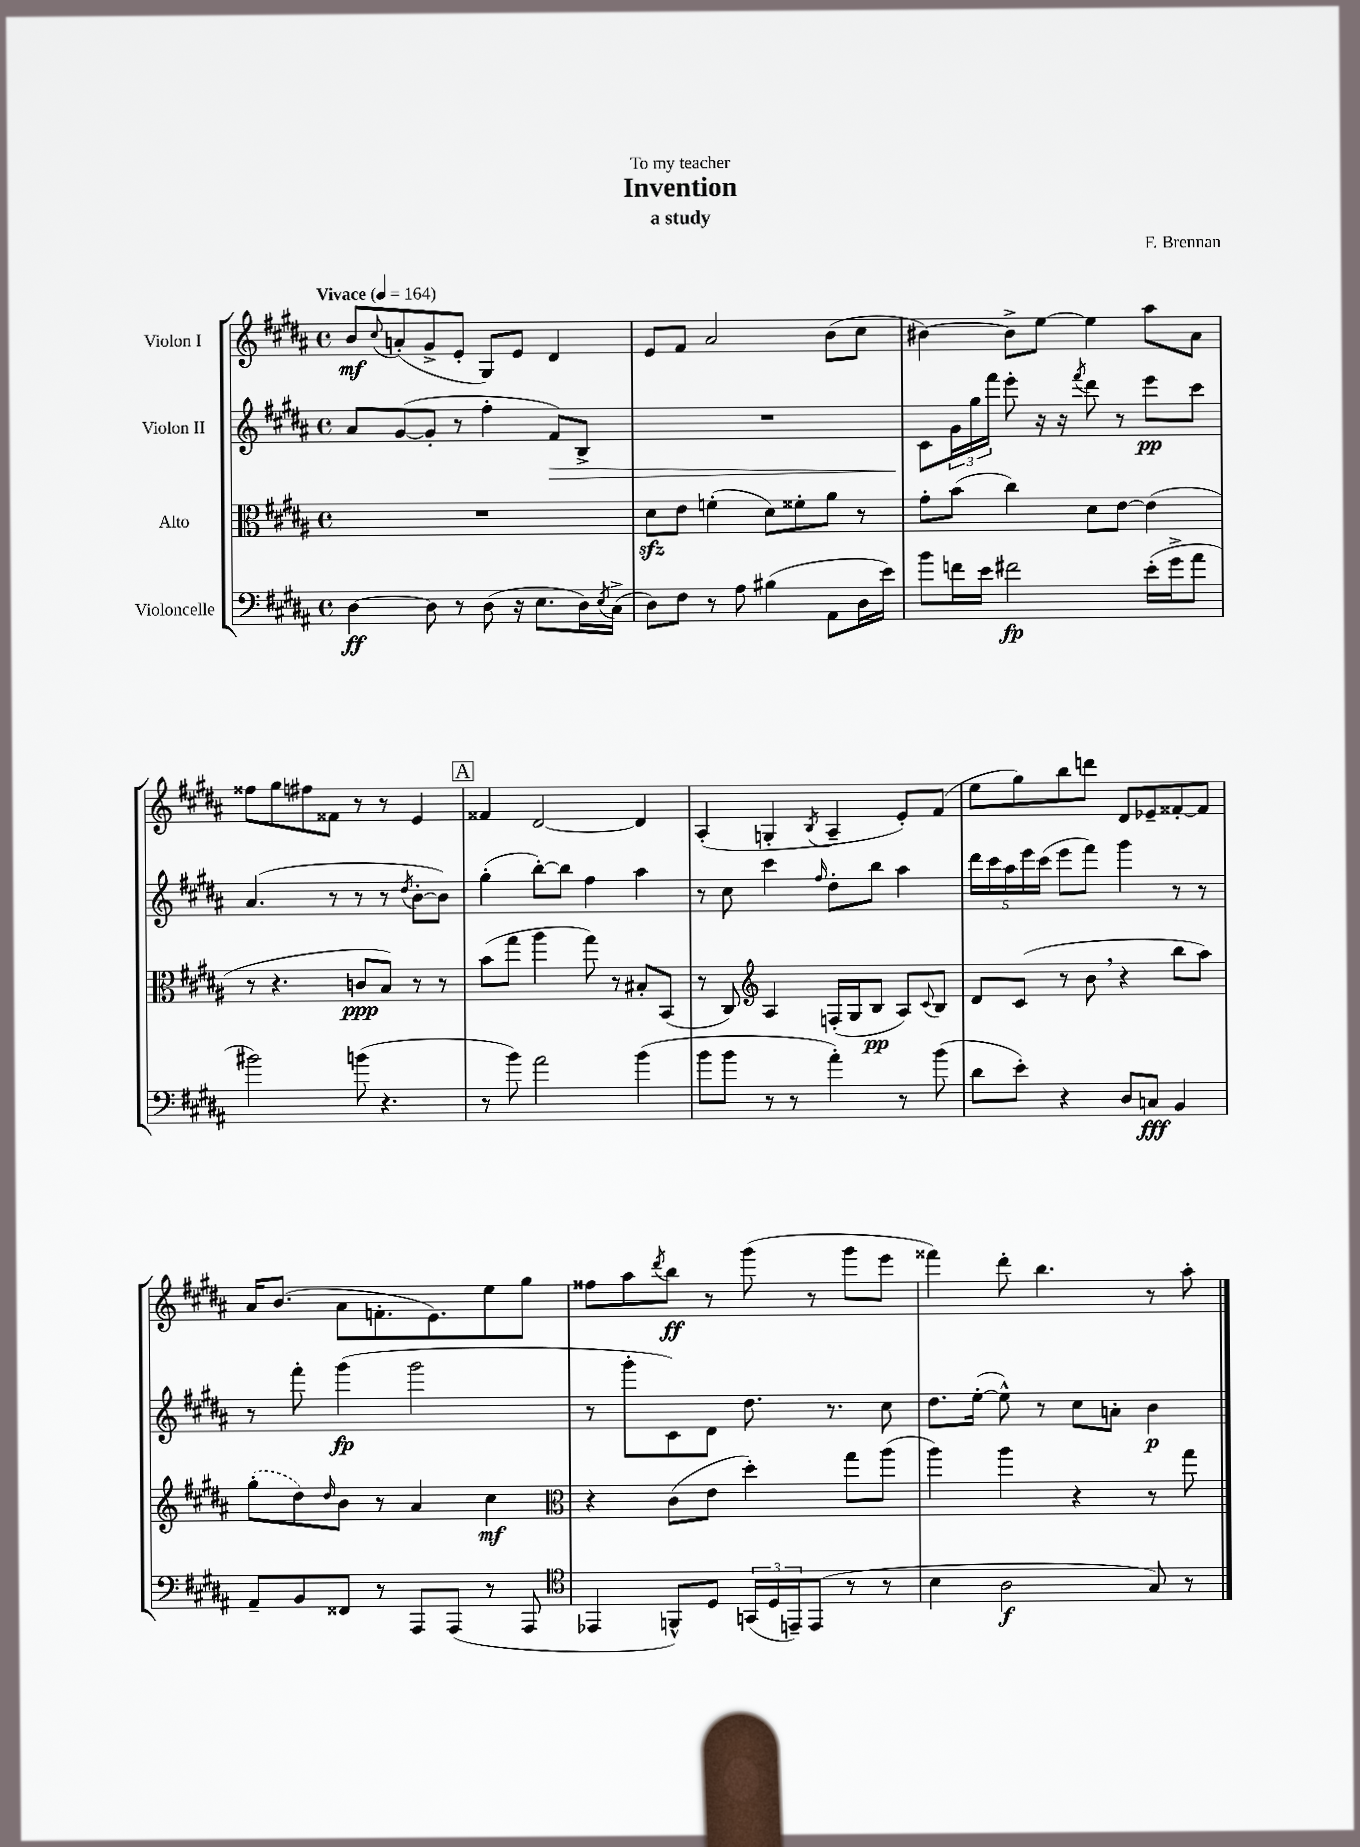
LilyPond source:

\header { title = "Invention" composer = "F. Brennan" subtitle = "a study" dedication = "To my teacher" }
<<
\new StaffGroup <<
\new Staff = "s0" \with { instrumentName = "Violon I" } {
    \clef treble \key b \major \defaultTimeSignature \time 4/4 \tempo "Vivace" 4 = 164
    b'8\mf \appoggiatura { cis''8 } a'8-.( gis'8-> e'8-. gis8) e'8 dis'4 |
    e'8 fis'8 ais'2 b'8( cis''8 |
    bis'4~) bis'8-> e''8~ e''4 ais''8 ais'8 |
    fisis''8 gis''8 fis''8 fisis'8 r8 r8 e'4 |
    \mark \markup { \box "A" } fisis'4 dis'2~ dis'4 |
    ais4-.( g4-. \acciaccatura { b8 } ais4-- e'8-.) fis'8( |
    e''8 gis''8) b''8 d'''8 dis'8 ees'8-- fisis'8~-. fisis'8 |
    ais'16 b'8.( ais'8 f'8.-. e'8.) e''8 gis''8 |
    fisis''8 ais''8 \acciaccatura { dis'''8 } b''8\ff r8 gis'''8( r8 gis'''8 e'''8 |
    fisis'''4) dis'''8-. b''4. r8 ais''8-. \bar "|." |
}
\new Staff = "s1" \with { instrumentName = "Violon II" } {
    \clef treble \key b \major \defaultTimeSignature \time 4/4
    ais'8 gis'8~( gis'8-. r8 fis''4-. fis'8\>) b8-> |
    R1 |
    cis'8\! \tuplet 3/2 { gis'16 gis''16 fis'''16 } e'''8-. r16 r16 \acciaccatura { fis'''8 } dis'''8 r8 e'''8\pp cis'''8 |
    ais'4.( r8 r8 r8 \acciaccatura { dis''8 } b'8~-. b'8) |
    \mark \markup { \box "A" } gis''4-.( b''8~-.) b''8 fis''4 ais''4 |
    r8 cis''8 cis'''4 \grace { fis''16 } dis''8-. b''8 ais''4 |
    \tuplet 5/4 { dis'''16 cis'''16 ais''16 e'''16 cis'''16( } e'''8 fis'''8) gis'''4 r8 r8 |
    r8 fis'''8-. gis'''4\fp( gis'''2 |
    r8 gis'''8-. cis'8) dis'8 dis''8. r8. cis''8 |
    dis''8. e''16~-.( e''8-^) r8 cis''8 a'8-. b'4\p \bar "|." |
}
\new Staff = "s2" \with { instrumentName = "Alto" } {
    \clef alto \key b \major \defaultTimeSignature \time 4/4
    R1 |
    dis'8\sfz e'8 f'4-.( dis'8) fisis'8-. ais'8 r8 |
    gis'8-. b'8( cis''4) dis'8 e'8~ e'4( |
    r8 r4. c'8\ppp b8) r8 r8 |
    \mark \markup { \box "A" } b'8( gis''8 ais''4 gis''8) r8 bis8-. b,8( |
    r8 cis8) \clef treble ais4 f16-.( gis16 b8\pp ais8) \appoggiatura { cis'8 } b8 |
    dis'8 cis'8( r8 b'8 \breathe r4 b''8 ais''8) |
    \once \slurDashed gis''8-.( dis''8) \grace { dis''16 } b'8 r8 ais'4 cis''4\mf |
    \clef alto r4 cis'8( e'8 dis''4-.) gis''8 ais''8( |
    ais''4) ais''4 r4 r8 gis''8 \bar "|." |
}
\new Staff = "s3" \with { instrumentName = "Violoncelle" } {
    \clef bass \key b \major \defaultTimeSignature \time 4/4
    dis4~\ff dis8 r8 dis8( r16 e8. dis16) \acciaccatura { e8 } cis16->( |
    dis8) fis8 r8 ais8 bis4( ais,8 dis16 e'16) |
    b'8 f'16 e'16 fis'2\fp e'16-.( gis'16-> ais'8 |
    bis'2) b'8( r4. |
    \mark \markup { \box "A" } r8 b'8) ais'2 b'4( |
    b'8 b'8 r8 r8 ais'4-.) r8 b'8( |
    dis'8 e'8-.) r4 dis8 c8\fff b,4 |
    ais,8-- b,8 fisis,8 r8 ais,,8 ais,,8( r8 ais,,8 |
    \clef tenor ees,4 f,8-^) dis8 \tuplet 3/2 { g,16( dis16 e,16--) } e,8( r8 r8 |
    b4 ais2\f gis8) r8 \bar "|." |
}
>>
>>
\layout { \context { \Score \remove "Bar_number_engraver" } }
